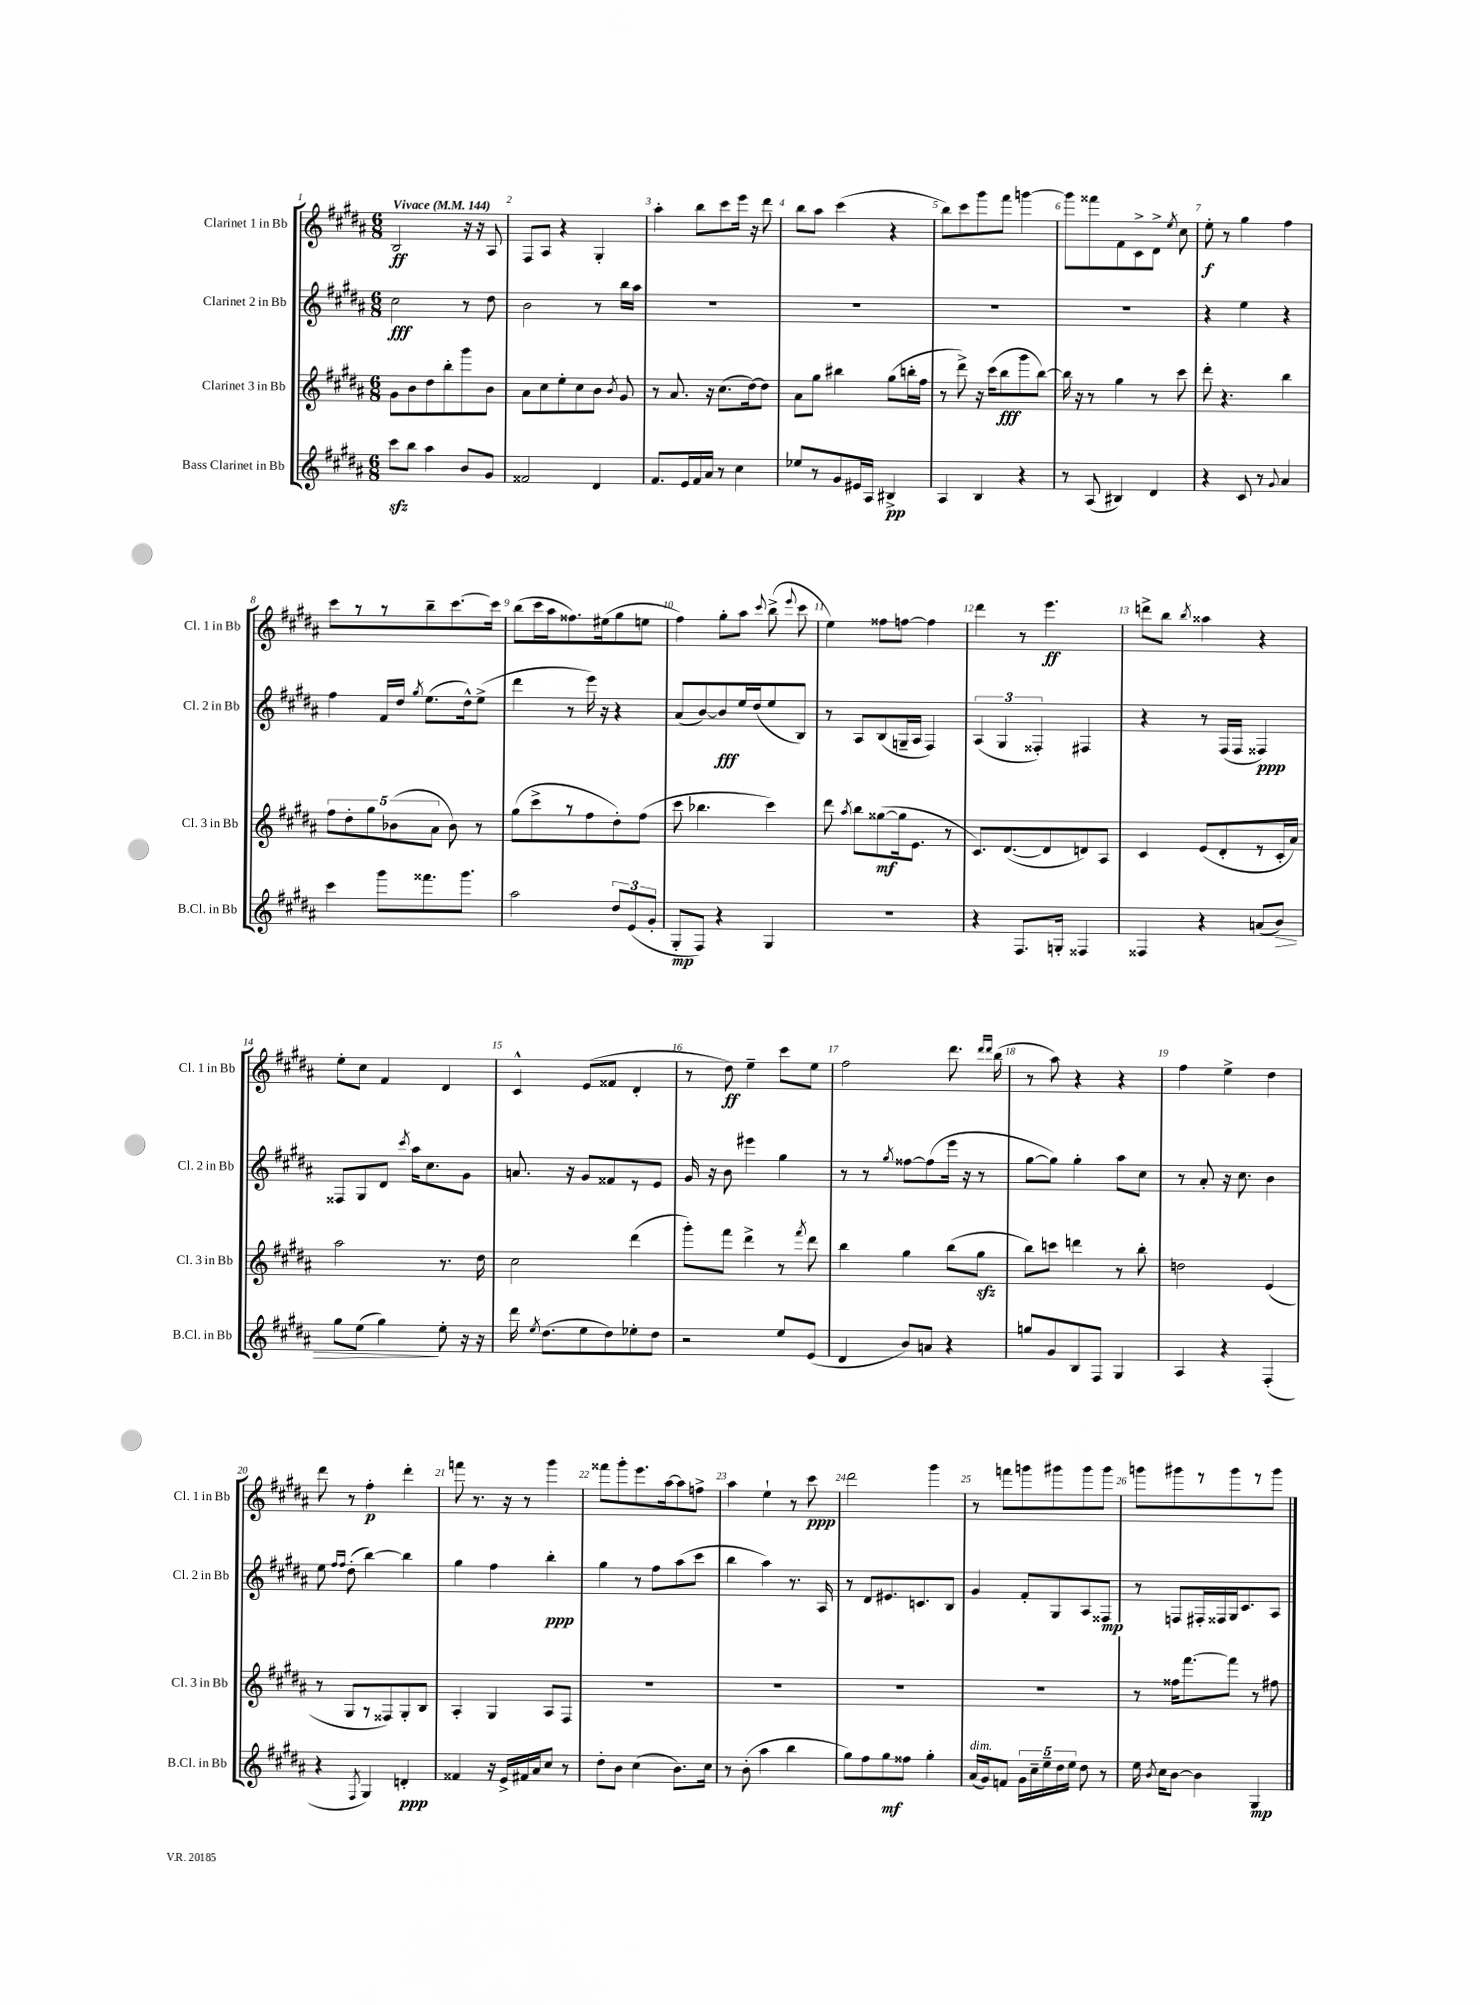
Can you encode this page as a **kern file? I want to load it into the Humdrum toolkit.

**kern	**kern	**kern	**kern
*staff4	*staff3	*staff2	*staff1
*clefG2	*clefG2	*clefG2	*clefG2
*k[f#c#g#d#a#]	*k[f#c#g#d#a#]	*k[f#c#g#d#a#]	*k[f#c#g#d#a#]
*M6/8	*M6/8	*M6/8	*M6/8
*MM144	*MM144	*MM144	*MM144
8ccc#	8g#	2cc#	2B
8bb	8b	.	.
4aa#	8dd#	.	.
.	8bb'	.	.
8b	8ggg#	8r	16r
.	.	.	16r
8g#	8b	8dd#	8A#
=	=	=	=
2f##	8a#	2b	8F#
.	8cc#	.	8A#
.	8ee'	.	4r
.	8cc#	.	.
4d#	8b	8r	4G#'
.	8qb	.	.
.	8g#	16bb	.
.	.	16aa#	.
=	=	=	=
8.f#	8r	2.r	4aa#'
.	8.a#	.	.
16e	.	.	.
16f#	.	.	8bb
16a#	16r	.	.
8r	(8.cc#	.	8ccc#
4cc#	.	.	16eee
.	[16dd#)	.	16r
.	8dd#]	.	8ddd#
=	=	=	=
8ee-	8a#	2.r	8bb
8r	8gg#	.	8aa#
8g#	4bb#	.	(4ccc#
16e#	.	.	.
16A#	.	.	.
4B#^	(8gg#	.	4r
.	16bb'	.	.
.	16ff#	.	.
=	=	=	=
4A#	8r	2.r	8bb)
.	8ddd#^)	.	8ccc#
4B	16r	.	8ggg#
.	(16ccc#	.	.
.	8bb	.	8fff#
4r	8ggg#	.	[4ggg
.	[8bb)	.	.
=	=	=	=
8r	16bb]	2.r	8ggg]
.	16r	.	.
(8A#	8r	.	8fff##
4B#)	4gg#	.	8f#
.	.	.	8c#^
4d#	8r	.	8d#^
.	.	.	8qee
.	8ccc#	.	8cc#
=	=	=	=
4r	8ddd#'	4r	8ee'
.	4.r	.	8r
8c#	.	4ee	4gg#
8r	.	.	.
8qqg#	.	.	.
4a#	4bb	4r	4ff#
=	=	=	=
4ccc#	10ff#	4ff#	8ccc#
.	10dd#'	.	.
.	.	.	8r
.	10gg#	.	.
8ggg#	.	16f#	8r
.	(10b-	.	.
.	.	16dd#	.
.	.	8qgg#	.
8.fff##	.	(8.ee	8bb~
.	10a#	.	.
.	8b-)	.	[8.ccc#
8.ggg#	.	16dd#^^)	.
.	8r	(8ee^	.
.	.	.	16ccc#]
=	=	=	=
2aa#	(8gg#	4ddd#	(8bb
.	8ccc#^	.	16ccc#
.	.	.	16aa#
.	8r	8r	8.ff##)
.	8ff#	16eee)	.
.	.	16r	(16ee#
12dd#	8dd#')	4r	8gg#
(12e	.	.	.
.	(8ff#	.	8ee
12g#'	.	.	.
=	=	=	=
8G#'	8ccc#	(8a#	4ff#)
8F#)	4.bb-	[8b)	.
4r	.	8b]	8gg#'
.	.	16ee	8aa#
.	.	(16dd#	.
.	.	.	8qqccc#
4G#	4ccc#)	8ee	(8bb^
.	.	.	8qqeee
.	.	8B)	8ccc#
=	=	=	=
2.r	8ddd#	8r	4ee)
.	8qaa#	.	.
.	8bb	8A#	.
.	([8gg##	(8B	8ff##
.	16gg##]	16G~	[8ff
.	8.e	16A#	.
.	.	4F#)	4ff]
.	8r	.	.
=	=	=	=
4r	8.c#)	(6A#	4ddd#
.	.	6G#	.
.	([8.d#	.	.
8.F#	.	.	8r
.	.	6F##')	.
.	8d#]	.	4.eee
16G'	.	.	.
4F##	8d)	4F#	.
.	8A#	.	.
=	=	=	=
4F##	4c#	4r	8ddd^
.	.	.	8bb
.	.	.	8qbb
4r	(8e	8r	4aa##
.	8d#'	(16F#	.
.	.	16F#	.
(8a	8r	4F##)	4r
8b)	16c#'	.	.
.	16a#)	.	.
=	=	=	=
8gg#	2aa#	8F##	8ee'
(8ee	.	8G#	8cc#
4gg#)	.	8d#	4f#
.	.	8qccc#	.
.	.	16aa#	.
.	.	8.cc#	.
8ee'	8.r	.	4d#
16r	.	8g#	.
16r	16dd#	.	.
=	=	=	=
16ddd#	2cc#	8.a	4c#^^
8qee	.	.	.
(8.dd#	.	.	.
.	.	16r	.
8ee	.	8g#	(8e
8dd#)	.	8f##	8f##
8ee-'	(4ddd#	8r	4d#'
8dd#	.	8e	.
=	=	=	=
2r	8ggg#')	16g#	8r
.	.	16r	.
.	8fff#	8b	8dd#)
.	4ddd#^	4eee#	4ee~
8ee	8r	4gg#	8ccc#
.	8qfff#	.	.
(8e	8ddd#	.	8ee
=	=	=	=
4d#	4bb	8r	2ff#
.	.	8r	.
.	.	8qgg#	.
8b)	4gg#	[8ff##	.
8a	.	(8ff##]	.
4r	(8bb	16eee	8.ddd#
.	.	16r	.
.	8gg#	8r	.
.	.	.	16qqddd#
.	.	.	16qqddd#
.	.	.	(16bb
=	=	=	=
8gg	8bb)	[8gg#	8r
8g#	8ccc	8gg#])	8aa#)
8B	4ddd	4gg#'	4r
8F#	.	.	.
4G#	8r	8aa#	4r
.	8bb'	8cc#	.
=	=	=	=
4A#	2dd	8r	4ff#
.	.	8a#'	.
4r	.	16r	4ee^
.	.	8.cc#	.
(4F#'	(4e	4b	4dd#
=	=	=	=
4r	8r	8ee	8ddd#
.	.	16qqff#	.
.	.	16qqff#	.
.	8G#	(8dd#'	8r
8qF#	.	.	.
4G#)	8r	[4bb)	4ff#'
.	8F##)	.	.
4d'	8G#'	4bb]	4ddd#'
.	8B	.	.
=	=	=	=
4f##	4A#'	4gg#	8fff
.	.	.	8.r
16r	4G#	4ff#	.
16e^	.	.	16r
16f#	.	.	8r
16a#	.	.	.
8cc#	8A#	4bb'	4ggg#
8r	8F#	.	.
=	=	=	=
8dd#'	2.r	4gg#	8fff##
8b	.	.	8ggg#'
(4cc#	.	8r	8.eee
.	.	8ff#	.
.	.	.	[16aa#
8.b)	.	(8aa#	8aa#]
.	.	8ccc#	8ff^
16cc#	.	.	.
=	=	=	=
8r	2.r	4bb	4aa#
(8b'	.	.	.
4aa#	.	4aa#)	4ee`
4bb	.	8.r	8r
.	.	.	8ccc#
.	.	16A#	.
=	=	=	=
8gg#)	2.r	8r	2ddd#
8ff#	.	8d#	.
8gg#	.	8.e#	.
8ff##	.	.	.
.	.	8.c	.
4gg#'	.	.	4ggg#
.	.	8B	.
=	=	=	=
(16a#	2.r	4g#	8r
16g#)	.	.	.
8f	.	.	8fff
20g#	.	8f#'	8ggg
20cc#~	.	.	.
20ee~	.	.	.
.	.	8G#	8ggg#
20dd#	.	.	.
20ee	.	.	.
8dd#	.	8A#	8ggg#
8r	.	8F##	8ggg#
=	=	=	=
16ee	8r	8r	8ggg
8qb	.	.	.
16cc#	.	.	.
[8b	16ff##	8F	8ggg#
.	[8.fff#	.	.
4b]	.	16F#'	8r
.	.	16F##	.
.	8fff#]	16G#	8ggg#
.	.	8.c#	.
4G#	8r	.	8r
.	8ff#	8A#	8ggg#
==	==	==	==
*-	*-	*-	*-
